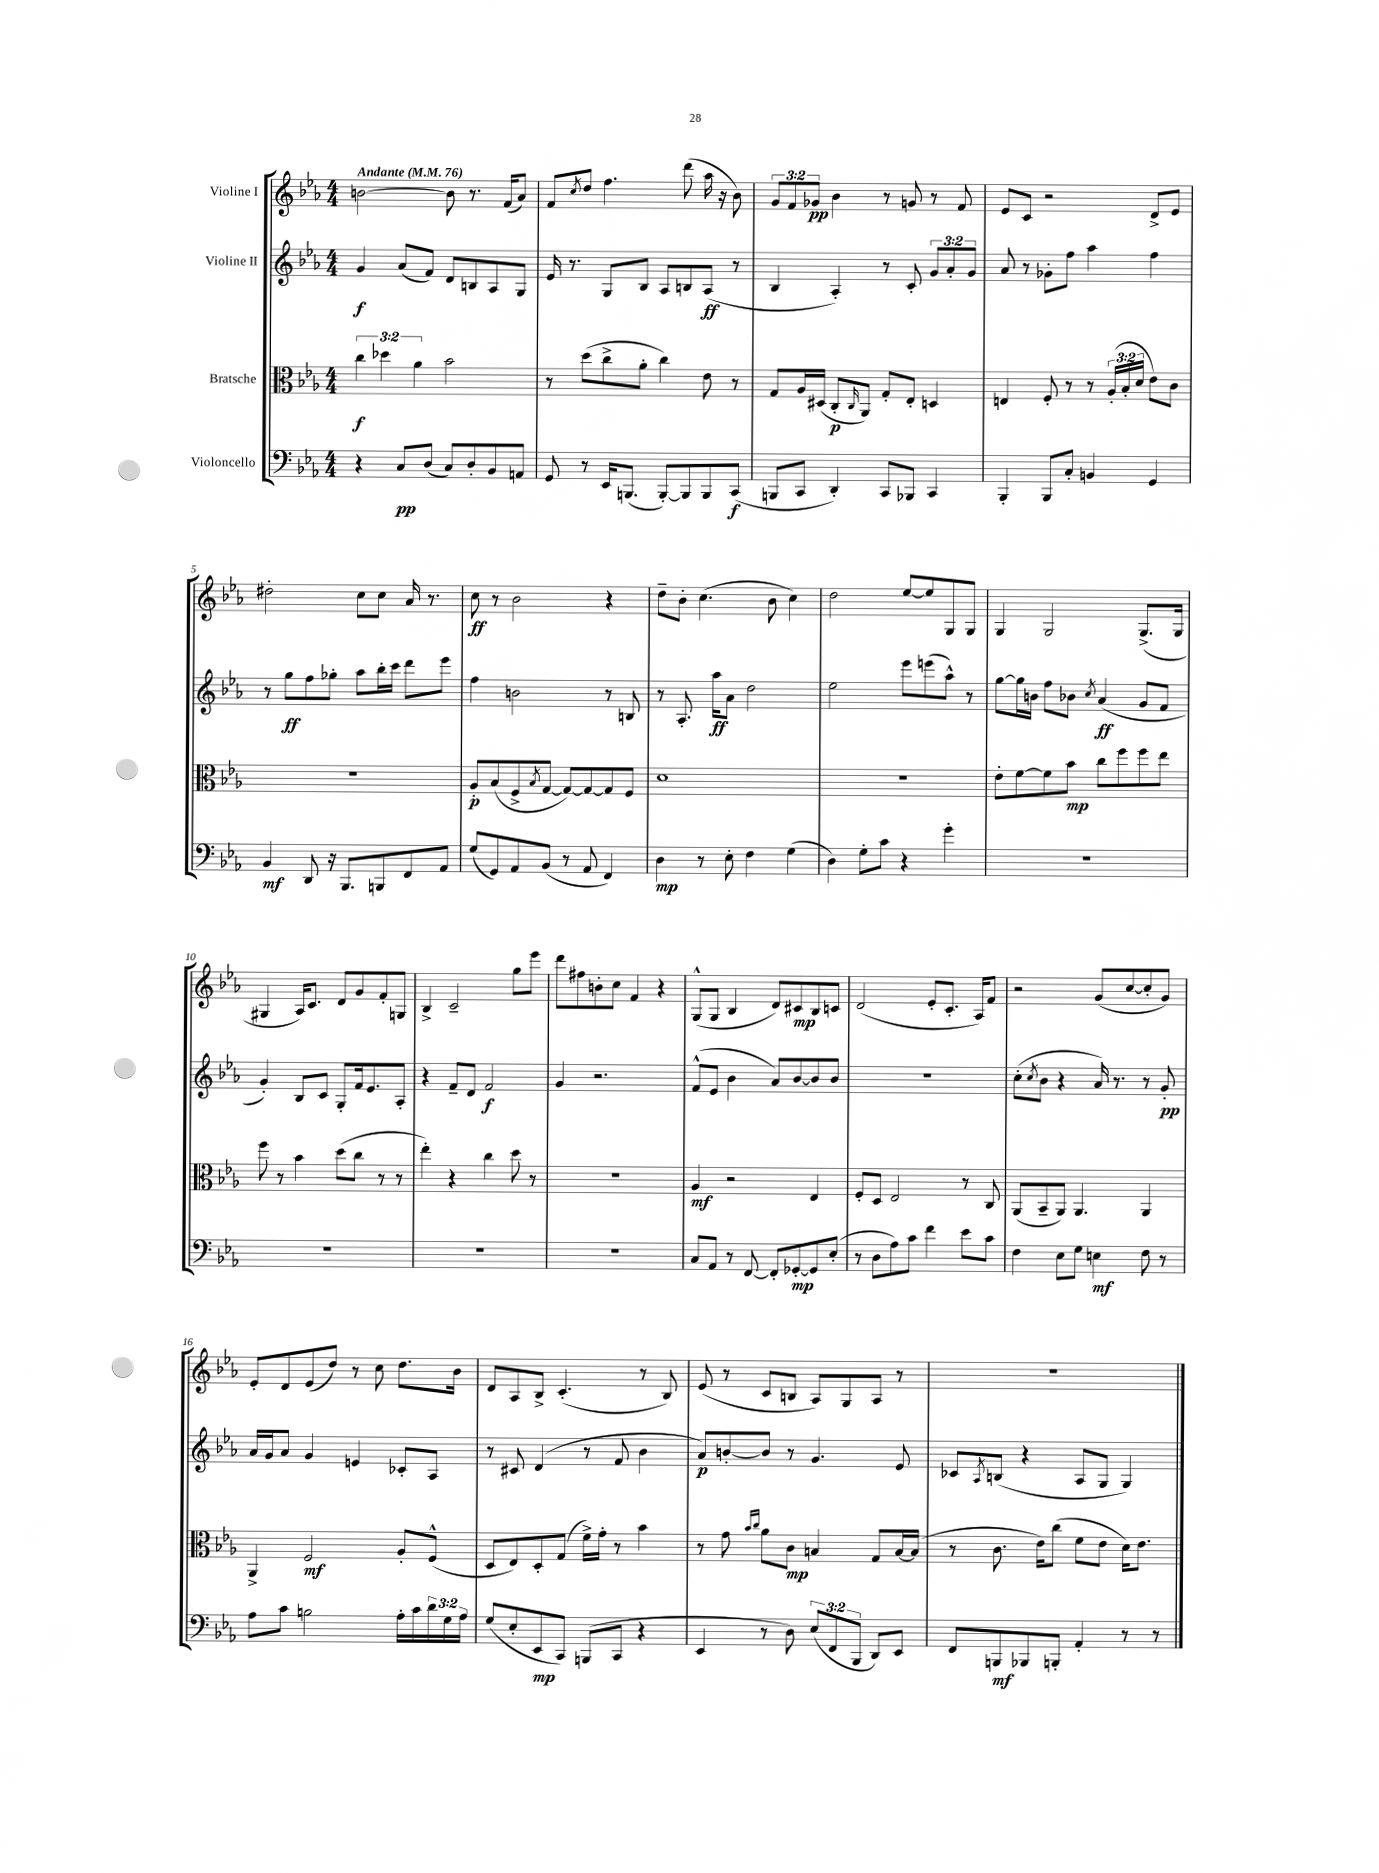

**kern	**kern	**kern	**kern
*staff4	*staff3	*staff2	*staff1
*clefF4	*clefC3	*clefG2	*clefG2
*k[b-e-a-]	*k[b-e-a-]	*k[b-e-a-]	*k[b-e-a-]
*M4/4	*M4/4	*M4/4	*M4/4
*MM76	*MM76	*MM76	*MM76
4r	6cc\	4g/	[2b\
.	6dd-\	.	.
8C/L	.	(8a-/L	.
.	6a-\	.	.
(8D/J	.	8f/J)	.
8C/L)	2b-\	8d/L	8b\]
8D'/	.	8B/	8.r
8BB-/	.	8A-/	.
.	.	.	(16f/LK
8AA/J	.	8G/J	8a-/J)
=	=	=	=
8GG/	8r	16e-/	8f/L
.	.	8.r	.
.	.	.	8qcc/
8r	(8dd\L	.	8dd/J
16EE-/LK	8cc^\	8G/L	4.ff\
(8.BBB/J	.	.	.
.	8a-'\J	8B-/J	.
[8BBB'/L)	4cc\)	8A-/L	.
8BBB/]	.	8B/	(8ddd\
8BBB/	8e-\	(8A-/J	16aa-\
.	.	.	16r
(8CC/J	8r	8r	8b-\)
=	=	=	=
8BBB/L	8G/L	4B-/	12g/L
.	.	.	12f/
8CC/J	16A-/L	.	.
.	.	.	12g-/J
.	(16D#/JJ	.	.
4DD'/)	8C'/L	4A-'/)	4b-\
.	16qqC/	.	.
.	8AA-/J)	.	.
8CC/L	8G'/L	8r	8r
8BBB-/J	8E-'/J	8c'/	8g/
4CC/	4D/	12g/L	8r
.	.	12a-'/	.
.	.	.	8f/
.	.	12g/J	.
=	=	=	=
4BBB-'/	4E/	8a-/	8e-/L
.	.	8r	8c/J
8BBB-/L	8F'/	8g-'\L	2r
8C'/J	8r	8ff\J	.
4BB/	8r	4aa-\	.
.	(24A-'/LL	.	.
.	24B-'/	.	.
.	24d/JJ	.	.
4GG/	8e-\L)	4ff\	8d^/L
.	8c\J	.	8e-/J
=	=	=	=
4BB-/	1r	8r	2dd#'\
.	.	8gg\L	.
8DD/	.	8ff\	.
16r	.	8gg-'\J	.
8.BBB-/L	.	.	.
.	.	8aa-\L	8cc\L
8BBB/	.	16bb-'\L	8cc\J
.	.	16ccc\JJ	.
8FF/	.	8ddd\L	16a-/
.	.	.	8.r
8AA-/J	.	8eee-\J	.
=	=	=	=
(8G/L	8A-'/L	4ff\	8cc\
8GG/)	(8B-/	.	8r
8AA-/	8F^/	2b\	2b-\
.	8qB-/	.	.
(8BB-/J	[8G/J	.	.
8r	8G/_L)	.	.
8AA-/	8G/_	.	.
4FF/)	8G/]	8r	4r
.	8F/J	8B/	.
=	=	=	=
4D\	1d	8r	8dd~\L
.	.	8.A-'/	8b-'\J
8r	.	.	(4.cc\
.	.	16aa-\LK	.
8E-'\	.	8a-\J	.
4F\	.	2dd\	.
.	.	.	8b-\
(4G\	.	.	4cc\)
=	=	=	=
4D\)	1r	2ee-\	2dd\
8G'\L	.	.	.
8c\J	.	.	.
4r	.	8eee-\L	[8ee-/L
.	.	(8eee\	8ee-/]
4g'\	.	8aa-^^\J)	8G/
.	.	8r	8G/J
=	=	=	=
1r	8e-'\L	[8gg\L	4G/
.	[8f\	16gg\]L	.
.	.	16b\JJ	.
.	8f\]	8ff\L	2G/
.	8b-\J	8b-\J	.
.	.	8qcc/	.
.	8cc\L	(4a-/	.
.	8ff\	.	.
.	8ff\	8g/L	(8.G^/L
.	8ee-\J	8f/J	.
.	.	.	16G/Jk
=	=	=	=
1r	8ff\	4g'/)	4G#/
.	8r	.	.
.	4b-\	8B-/L	16A-/LK)
.	.	.	8.c/J
.	.	8c/J	.
.	(8dd\L	8G'/L	8d/L
.	8cc\J	16f/k	8g/
.	.	8.e-/	.
.	8r	.	8f'/
.	8r	8A-'/J	8G/J
=	=	=	=
1r	4ee-'\)	4r	4B-^/
.	4r	8f~/L	2c~/
.	.	8d/J	.
.	4cc\	2f/	.
.	8dd\	.	8gg\L
.	8r	.	8eee-\J
=	=	=	=
1r	1r	4g/	8ddd\L
.	.	.	8ff#\
.	.	2.r	8b'\
.	.	.	8cc\J
.	.	.	4f/
.	.	.	4r
=	=	=	=
8C/L	4A-/	(8f^^/L	(8G^^/L
8AA-/J	.	8e-/J	8G/J
8r	2r	4b-\	4B-/
[8FF/	.	.	.
8FF'/]L	.	8a-/L)	8d/L)
[8GG-'/	.	[8b-/	8c#/
8GG-/]	4E-/	8b-/]	8B-/
(8E-'/J	.	8b-/J	8c/J
=	=	=	=
8r	8F'/L	1r	(2d/
8D\L	8D/J	.	.
8A-\)	2E-/	.	.
8c\J	.	.	.
4f\	.	.	8e-'/L
.	.	.	8.c'/J
8e-\L	8r	.	.
.	.	.	16A-/LK)
8c\J	8C/	.	8f/J
=	=	=	=
4F\	(8AA-/L	(8cc'\L	2r
.	.	8qcc/	.
.	8BB-~/	8b-\J	.
8E-\L	8AA-/J)	4r	.
8G\J	4.AA-/	.	.
4E\	.	16a-/)	(8g/L
.	.	8.r	.
.	.	.	[8cc/
8F\	4AA-/	8r	8cc'/]
8r	.	8g'/	8g/J)
=	=	=	=
8A-\L	4AA-^/	16a-/LL	8e-'/L
.	.	16g/J	.
8c\J	.	8a-/J	8d/
2B\	2F/	4g/	(8e-/
.	.	.	8dd/J)
.	.	4e/	8r
.	.	.	8cc\
16A-'\LL	8A-'/L	8c-'/L	8.dd\L
16c\	.	.	.
24d\	(8F^^/J	8A-/J	.
24G\	.	.	.
.	.	.	16b-\Jk
24A-\JJ	.	.	.
=	=	=	=
(8G/L	8D/L	8r	8d/L
8E-'/	8E-/)	8c#/	8A-/
8EE-/	8D'/	(4d/	8B-^/J
8CC/J)	(8G/J	.	(4.c'/
(8BBB/L	16f^\LL)	8r	.
.	16g'\JJ	.	.
8CC/J	8r	8f/	.
4r	4b-\	4b-\	8r
.	.	.	8B-/)
=	=	=	=
4EE-/	8r	8a-/L)	(8e-/
.	8g\	[8b'/	8r
.	16qqb-/LL	.	.
.	16qqcc/JJ	.	.
8r	8a-\L	8b/]J	8c/L
8D\)	8c\J	8r	8B/J
(12E-/L	4B/	4.g/	8A-/L)
12FF/	.	.	.
.	.	.	8G/
12BBB-/J	.	.	.
8DD/L)	8G/L	.	8A-/J
8EE-/J	[16B/L	8e-/	8r
.	(16B/]JJ	.	.
=	=	=	=
8FF/L	8r	8c-/L	1r
.	.	8qA-/	.
8BBB/	8.c\	(8B/J	.
8BBB-/	.	4r	.
.	16e-\LK)	.	.
8BBB'/J	(8cc\J	.	.
4AA-'/	8f\L	8A-/L	.
.	8e-\J	8G/J	.
8r	16d\LK)	4G/)	.
.	8.e-\J	.	.
8r	.	.	.
==	==	==	==
*-	*-	*-	*-
